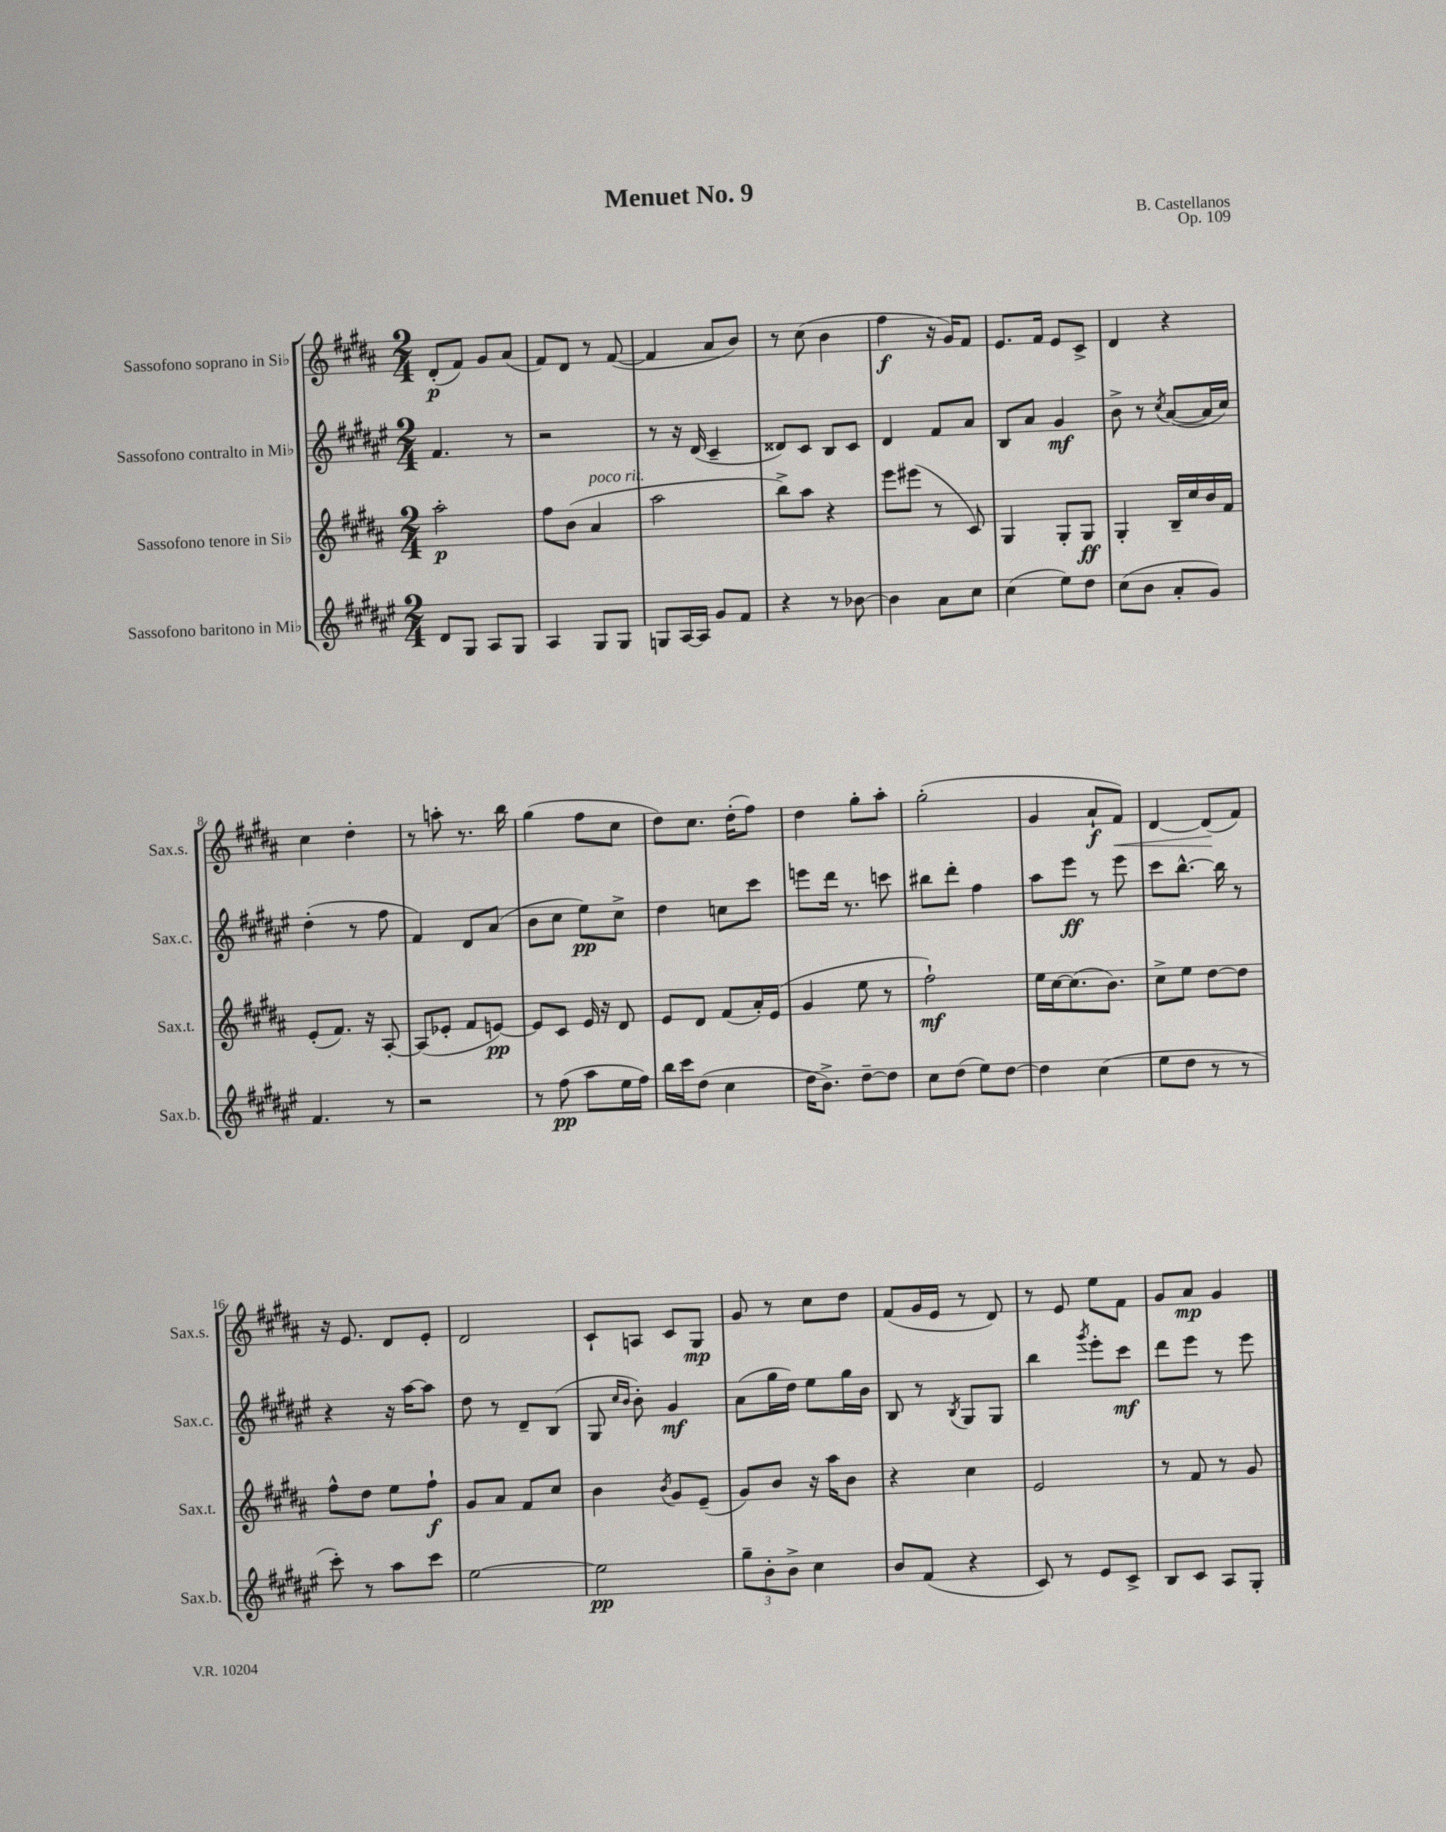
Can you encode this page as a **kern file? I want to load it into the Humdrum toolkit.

**kern	**dynam	**kern	**dynam	**kern	**dynam	**kern	**dynam
*part4	*part4	*part3	*part3	*part2	*part2	*part1	*part1
*staff4	*staff4	*staff3	*staff3	*staff2	*staff2	*staff1	*staff1
*I"Sassofono baritono in Mi♭	*	*I"Sassofono tenore in Si♭	*	*I"Sassofono contralto in Mi♭	*	*I"Sassofono soprano in Si♭	*
*I'Sax.b.	*	*I'Sax.t.	*	*I'Sax.c.	*	*I'Sax.s.	*
*clefG2	*	*clefG2	*	*clefG2	*	*clefG2	*
*k[f#c#g#d#a#e#]	*	*k[f#c#g#d#a#]	*	*k[f#c#g#d#a#e#]	*	*k[f#c#g#d#a#]	*
*M2/4	*	*M2/4	*	*M2/4	*	*M2/4	*
=1	=1	=1	=1	=1	=1	=1	=1
8d#/L	.	2aa#'\	p	4.f#/	.	(8d#'/L	p
8G#/J	.	.	.	.	.	8f#/J)	.
8A#/L	.	.	.	.	.	8g#/L	.
8G#/J	.	.	.	8r	.	(8a#/J	.
=2	=2	=2	=2	=2	=2	=2	=2
4A#/	.	8ff#\L	.	2r	.	8f#/L)	.
.	.	(8b\J	.	.	.	8d#/J	.
!	!	!LO:TX:a:i:t=poco rit.	!	!	!	!	!
8G#/L	.	4a#/	.	.	.	8r	.
8G#/J	.	.	.	.	.	([8f#/	.
=3	=3	=3	=3	=3	=3	=3	=3
8Gn/L	.	2aa#\	.	8r	.	4f#/]	.
[16A#/L	.	.	.	16r	.	.	.
16A#/JJ]	.	.	.	(16d#/	.	.	.
8g#/L	.	.	.	4c#~/	.	8a#/L	.
8f#/J	.	.	.	.	.	8b/J)	.
=4	=4	=4	=4	=4	=4	=4	=4
4r	.	8bb^\L)	.	8d##X/L)	.	8r	.
.	.	8aa#\J	.	8c#/J	.	(8cc#\	.
8r	.	4r	.	8B/L	.	4b\	.
[8b-X\	.	.	.	8c#/J	.	.	.
=5	=5	=5	=5	=5	=5	=5	=5
4b-\]	.	8eee\L	.	4d#/	.	4ff#\	f
.	.	(8eee#X\J	.	.	.	.	.
8a#\L	.	8r	.	8f#/L	.	16r	.
.	.	.	.	.	.	16g#/KL)	.
8cc#\J	.	8c#/)	.	8a#/J	.	8f#/J	.
=6	=6	=6	=6	=6	=6	=6	=6
(4cc#\	.	4G#/	.	8B/L	.	8.e/L	.
.	.	.	.	8a#/J	.	.	.
.	.	.	.	.	.	16f#/Jk	.
8ee#\L)	.	8G#'/L	.	4g#/	mf	8e/L	.
8dd#\J	.	8G#/J	ff	.	.	8c#^/J	.
=7	=7	=7	=7	=7	=7	=7	=7
(8cc#\L	.	4G#'/	.	8b^\	.	4d#/	.
8b\J	.	.	.	8r	.	.	.
.	.	.	.	8qcc#/	.	.	.
8a#'/L	.	16B~/LL	.	([8a#/L	.	4r	.
.	.	16cc#/	.	.	.	.	.
8g#/J)	.	16b/	.	16a#/L]	.	.	.
.	.	16f#/JJ	.	16cc#/JJ)	.	.	.
!!LO:LB:g=z
=8	=8	=8	=8	=8	=8	=8	=8
4.f#/	.	(8e'/L	.	(4dd#'\	.	4cc#\	.
.	.	8.f#/J)	.	.	.	.	.
.	.	.	.	8r	.	4dd#'\	.
.	.	16r	.	.	.	.	.
8r	.	[8A#'/	.	8ff#\	.	.	.
=9	=9	=9	=9	=9	=9	=9	=9
2r	.	(8A#/L]	.	4f#/)	.	8r	.
.	.	8e-X'/J	.	.	.	8aan'\	.
.	.	8f#/L	.	8d#/L	.	8.r	.
.	.	[8en/J)	pp	(8a#/J	.	.	.
.	.	.	.	.	.	16bb\	.
=10	=10	=10	=10	=10	=10	=10	=10
8r	.	8e/L]	.	8b\L	.	(4gg#\	.
(8ff#\	pp	8c#/J	.	8cc#\J	.	.	.
8aa#\L	.	16e/	.	8ee#\L)	pp	8ff#\L	.
.	.	16r	.	.	.	.	.
16ee#\L	.	8d#/	.	8cc#^\J	.	8cc#\J	.
16ff#\JJ)	.	.	.	.	.	.	.
=11	=11	=11	=11	=11	=11	=11	=11
16bb\LL	.	8e/L	.	4dd#\	.	8dd#\L)	.
16ccc#\J	.	.	.	.	.	.	.
(8dd#\J	.	8d#/J	.	.	.	8.cc#\J	.
4cc#\	.	(8f#/L	.	8ccn\L	.	.	.
.	.	.	.	.	.	(16dd#'\KL	.
.	.	16a#'/L)	.	8ccc#\J	.	8ff#\J)	.
.	.	(16e/JJ	.	.	.	.	.
=12	=12	=12	=12	=12	=12	=12	=12
16dd#\KL	.	4g#/	.	8eeen\L	.	4dd#\	.
8.b^\J)	.	.	.	.	.	.	.
.	.	.	.	16ddd#\Jk	.	.	.
.	.	.	.	8.r	.	.	.
[8dd#~\L	.	8ee\	.	.	.	8gg#'\L	.
8dd#\J]	.	8r	.	8cccn\	.	8aa#'\J	.
=13	=13	=13	=13	=13	=13	=13	=13
8cc#\L	.	2ff#`\)	mf	8bb#X\L	.	(2gg#'\	.
(8dd#\J	.	.	.	8ddd#'\J	.	.	.
8ee#\L)	.	.	.	4ff#\	.	.	.
[8dd#\J	.	.	.	.	.	.	.
=14	=14	=14	=14	=14	=14	=14	=14
4dd#\]	.	16ee\LL	.	8aa#\L	.	4g#/	.
.	.	[16cc#\J	.	.	.	.	.
.	.	(8.cc#\]	.	8eee#\J	ff	.	.
(4cc#\	.	.	.	8r	.	8a#`/L	f
.	.	8.b\J)	.	.	.	.	.
!	!	!	!	!	!	!	!LO:HP:b
.	.	.	.	8eee#\	.	8f#/J)	<
=15	=15	=15	=15	=15	=15	=15	=15
8ee#\L	.	8cc#^\L	.	8ccc#\L	.	[4d#/	.
8dd#\J	.	8ee\J	.	[8.bb^^\J	.	.	.
8r	.	[8dd#\L	.	.	.	(8d#/L]	.
.	.	.	.	16bb\]	.	.	.
8r	.	8dd#\J]	.	8r	.	8f#/J)	[
!!LO:LB:g=z
=16	=16	=16	=16	=16	=16	=16	=16
8ccc#'\)	.	8ff#^^\L	.	4r	.	16r	.
.	.	.	.	.	.	8.e/	.
8r	.	8dd#\J	.	.	.	.	.
8aa#\L	.	8ee\L	.	16r	.	8d#/L	.
.	.	.	.	[16aa#\KL	.	.	.
8ccc#\J	.	8ff#`\J	f	8aa#\J]	.	8e'/J	.
=17	=17	=17	=17	=17	=17	=17	=17
[2ee#\	.	8g#/L	.	8dd#\	.	2d#/	.
.	.	8a#/J	.	8r	.	.	.
.	.	8f#/L	.	8d#~/L	.	.	.
.	.	8cc#/J	.	(8B/J	.	.	.
=18	=18	=18	=18	=18	=18	=18	=18
2ee#\]	pp	4b\	.	8G#/	.	8c#`/L	.
.	.	.	.	16qqcc#/LL	.	.	.
.	.	.	.	16qqb/JJ	.	.	.
.	.	.	.	8b'\)	.	8An/J	.
.	.	8qb/	.	.	.	.	.
.	.	8g#/L	.	4g#/	mf	8c#/L	.
.	.	(8e~/J	.	.	.	8G#/J	mp
=19	=19	=19	=19	=19	=19	=19	=19
12gg#~\L	.	8g#/L)	.	(8a#\L	.	8g#/	.
12b'\	.	.	.	.	.	.	.
.	.	8b/J	.	16gg#\L	.	8r	.
12b^\J	.	.	.	.	.	.	.
.	.	.	.	16dd#\JJ)	.	.	.
4cc#\	.	16r	.	8ee#\L	.	8cc#\L	.
.	.	16aa#\KL	.	.	.	.	.
.	.	8b\J	.	16gg#\L	.	8dd#\J	.
.	.	.	.	16b\JJ	.	.	.
=20	=20	=20	=20	=20	=20	=20	=20
8b/L	.	4r	.	8B/	.	(8f#/L	.
(8f#/J	.	.	.	8r	.	16g#/L	.
.	.	.	.	.	.	16e/JJ	.
.	.	.	.	8qB/	.	.	.
4r	.	4cc#\	.	8G#/L	.	8r	.
.	.	.	.	8G#/J	.	8d#/)	.
=21	=21	=21	=21	=21	=21	=21	=21
8c#/)	.	2e/	.	4bb\	.	8r	.
8r	.	.	.	.	.	8e/	.
.	.	.	.	8qggg#/	.	.	.
8e#/L	.	.	.	8eee#'\L	.	8ee\L	.
8c#^/J	.	.	.	8ccc#\J	mf	8f#\J	.
=22	=22	=22	=22	=22	=22	=22	=22
8B/L	.	8r	.	8ddd#\L	.	8g#/L	.
8c#/J	.	8f#/	.	8eee#\J	.	8a#/J	mp
8A#/L	.	8r	.	8r	.	4g#/	.
8G#'/J	.	8g#/	.	8eee#\	.	.	.
==	==	==	==	==	==	==	==
*-	*-	*-	*-	*-	*-	*-	*-
